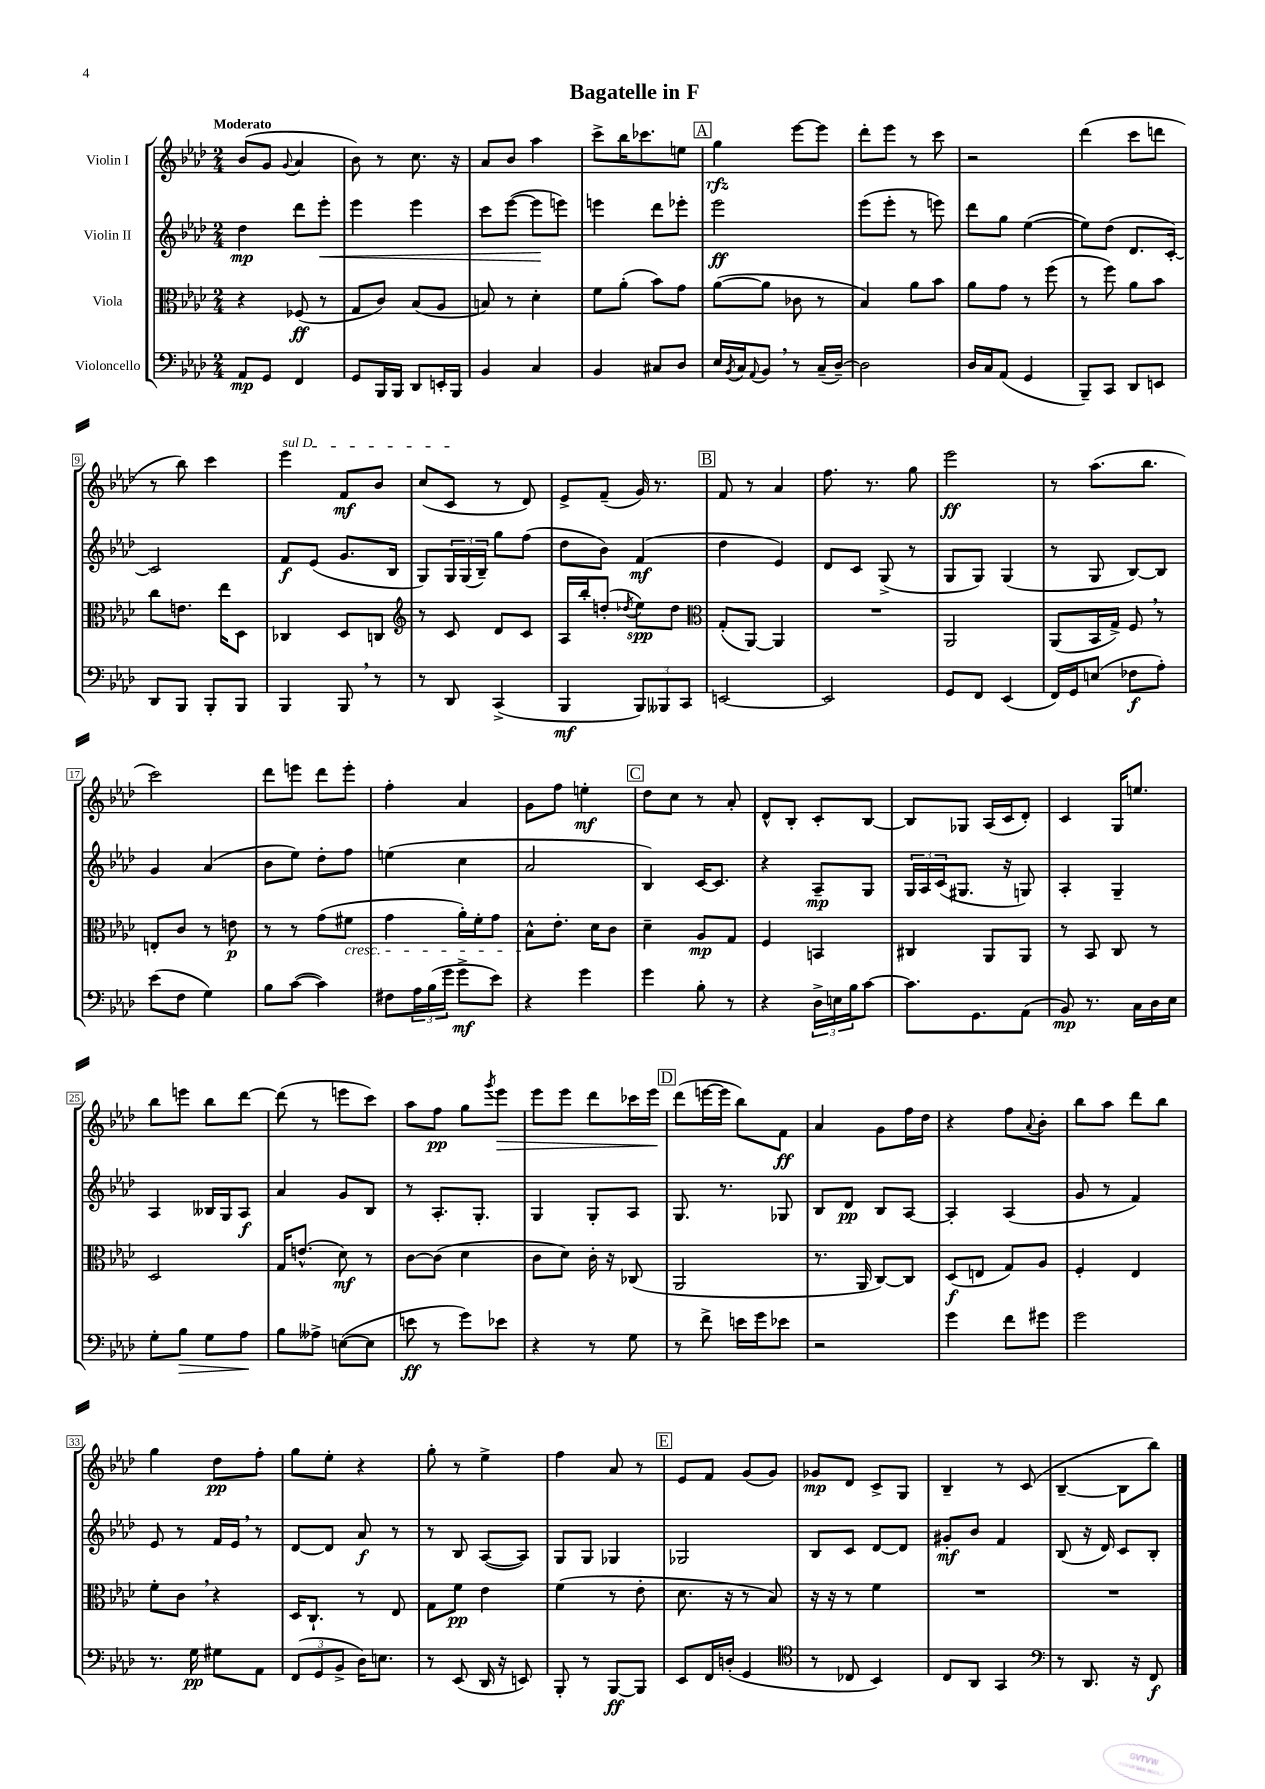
\header { title = "Bagatelle in F" }
<<
\new StaffGroup <<
\new Staff = "s0" \with { instrumentName = "Violin I" } {
    \clef treble \key aes \major \numericTimeSignature \time 2/4 \tempo "Moderato"
    bes'8( g'8 \appoggiatura { g'8 } aes'4 |
    bes'8) r8 c''8. r16 |
    aes'8 bes'8 aes''4 |
    c'''8-> bes''16 ces'''8. e''8 |
    \mark \markup { \box "A" } g''4\rfz ees'''8~ ees'''8 |
    des'''8-. ees'''8 r8 c'''8 |
    r2 |
    des'''4( c'''8 d'''8 |
    r8 bes''8) c'''4 |
    \once \override TextSpanner.bound-details.left.text = \markup { \italic "sul D" } ees'''4\startTextSpan f'8\mf bes'8 |
    c''8( c'8\stopTextSpan r8 des'8) |
    ees'8-> f'8--( g'16) r8. |
    \mark \markup { \box "B" } f'8 r8 aes'4 |
    f''8. r8. g''8 |
    ees'''2\ff |
    r8 aes''8.( bes''8. |
    c'''2) |
    des'''8 e'''8 des'''8 e'''8-. |
    f''4-. aes'4 |
    g'8 f''8 e''4-.\mf |
    \mark \markup { \box "C" } des''8 c''8 r8 aes'8-. |
    des'8-^ bes8-. c'8-. bes8~ |
    bes8 ges8 aes16( c'16 des'8-.) |
    c'4 g16 e''8. |
    bes''8 e'''8 bes''8 des'''8~ |
    des'''8( r8 e'''8 c'''8) |
    aes''8 f''8\pp g''8 \acciaccatura { g'''8 } ees'''8\> |
    ees'''8 ees'''8 des'''8 ces'''16 ees'''16\! |
    \mark \markup { \box "D" } des'''8( e'''16~ e'''16 bes''8) f'8\ff |
    aes'4 g'8 f''16 des''16 |
    r4 f''8 \appoggiatura { aes'8 } bes'8-. |
    bes''8 aes''8 des'''8 bes''8 |
    g''4 des''8\pp f''8-. |
    g''8 ees''8-. r4 |
    g''8-. r8 ees''4-> |
    f''4 aes'8 r8 |
    \mark \markup { \box "E" } ees'8 f'8 g'8( g'8) |
    ges'8\mp des'8 c'8-> g8 |
    bes4-- r8 c'8( |
    bes4~-- bes8 bes''8) \bar "|." |
}
\new Staff = "s1" \with { instrumentName = "Violin II" } {
    \clef treble \key aes \major \numericTimeSignature \time 2/4
    des''4\mp des'''8 ees'''8-.\< |
    ees'''4 ees'''4 |
    c'''8 ees'''8~( ees'''8\! e'''8) |
    e'''4 des'''8 ees'''8-. |
    \mark \markup { \box "A" } ees'''2\ff |
    ees'''8( ees'''8-. r8 e'''8) |
    des'''8 g''8 ees''4~( |
    ees''8) des''8( des'8. c'16~-.) |
    c'2 |
    f'8\f ees'8( g'8. bes16 |
    g8) \tuplet 3/2 { g16 g16( bes16--) } g''8 f''8( |
    des''8 bes'8) f'4\mf( |
    \mark \markup { \box "B" } des''4 ees'4) |
    des'8 c'8 g8->( r8 |
    g8 g8) g4( |
    r8 g8 bes8~) bes8 |
    g'4 aes'4( |
    bes'8 ees''8) des''8-. f''8 |
    e''4( c''4 |
    aes'2 |
    \mark \markup { \box "C" } bes4) c'16~ c'8. |
    r4 aes8--\mp g8 |
    \tuplet 3/2 { g16 aes16 c'16( } gis8. r16 g8) |
    aes4-. g4-- |
    aes4 beses16 g16 aes8\f |
    aes'4 g'8 bes8 |
    r8 aes8.-. g8.-. |
    g4 g8-. aes8 |
    \mark \markup { \box "D" } g8. r8. ges8 |
    bes8 des'8\pp bes8 aes8~ |
    aes4-. aes4( |
    g'8 r8 f'4) |
    ees'8 r8 f'16 ees'16 \breathe r8 |
    des'8~ des'8 aes'8\f r8 |
    r8 bes8 aes8~( aes8) |
    g8 g8 ges4 |
    \mark \markup { \box "E" } ges2 |
    bes8 c'8 des'8~ des'8 |
    gis'8-.\mf bes'8 f'4 |
    bes8( r16 des'16) c'8 bes8-. \bar "|." |
}
\new Staff = "s2" \with { instrumentName = "Viola" } {
    \clef alto \key aes \major \numericTimeSignature \time 2/4
    r4 fes8\ff( r8 |
    g8 c'8) bes8( aes8 |
    b8) r8 des'4-. |
    f'8 aes'8-.( bes'8) g'8 |
    \mark \markup { \box "A" } aes'8~( aes'8 ces'8 r8 |
    bes4) aes'8 bes'8 |
    aes'8 g'8 r8 f''8( |
    r8 f''8) aes'8 bes'8 |
    c''8 e'8. ees''16 des8 |
    ces4 des8 c8 |
    \clef treble r8 c'8 des'8 c'8 |
    aes16 bes''16-. d''8-.( \acciaccatura { des''8 } ees''8\spp) des''8 |
    \mark \markup { \box "B" } \clef alto g8-.( aes,8~) aes,4 |
    R2 |
    aes,2 |
    aes,8( bes,16 g16->) f8 \breathe r8 |
    e8-. c'8 r8 e'8\p |
    r8 r8 g'8( fis'8\cresc |
    g'4 aes'16-.) f'16-. g'8 |
    bes8-^\! ees'8.-. des'16 c'8 |
    \mark \markup { \box "C" } des'4-- aes8\mp g8 |
    f4 b,4 |
    cis4 aes,8 aes,8 |
    r8 bes,8 c8 r8 |
    des2 |
    g16 e'8.-^( des'8\mf) r8 |
    c'8~ c'8( des'4 |
    c'8 des'8) c'16-. r16 ces8( |
    \mark \markup { \box "D" } aes,2 |
    r8. aes,16 c8~) c8 |
    des8\f( e8 g8) aes8 |
    f4-. ees4 |
    f'8-. c'8 \breathe r4 |
    des16 c8.-! r8 ees8 |
    g8 f'8\pp ees'4 |
    f'4( r8 ees'8-. |
    \mark \markup { \box "E" } des'8. r16 r8 bes8) |
    r16 r16 r8 f'4 |
    R2 |
    R2 \bar "|." |
}
\new Staff = "s3" \with { instrumentName = "Violoncello" } {
    \clef bass \key aes \major \numericTimeSignature \time 2/4
    aes,8\mp g,8 f,4 |
    g,8 bes,,16 bes,,16 des,8 e,16-. bes,,16 |
    bes,4 c4 |
    bes,4 cis8 des8 |
    \mark \markup { \box "A" } ees16 \acciaccatura { bes,8 } c16 \appoggiatura { aes,8 } bes,8 \breathe r8 c16--( des16~--) |
    des2 |
    des16 c16 aes,8( g,4 |
    bes,,8--) c,8 des,8 e,8 |
    des,8 bes,,8 bes,,8-. bes,,8 |
    bes,,4 bes,,8 \breathe r8 |
    r8 des,8 c,4->( |
    bes,,4\mf \tuplet 3/2 { bes,,8) beses,,8 c,8 } |
    \mark \markup { \box "B" } e,2~ |
    e,2 |
    g,8 f,8 ees,4( |
    f,16) g,16 e8( fes8\f aes8-.) |
    ees'8( f8 g4) |
    bes8 c'8~( c'4) |
    fis8 \tuplet 3/2 { aes16 bes16( g'16 } g'8->\mf ees'8) |
    r4 g'4 |
    \mark \markup { \box "C" } g'4 bes8-. r8 |
    r4 \tuplet 3/2 { des16-> e16 bes16 } c'8~ |
    c'8. g,8. aes,8( |
    bes,8\mp) r8. c16 des16 ees16 |
    g8-. bes8\> g8 aes8\! |
    bes8 aeses8-> e8~( e8 |
    e'8\ff r8 g'8) ees'8 |
    r4 r8 g8 |
    \mark \markup { \box "D" } r8 f'8-> e'16 g'16 ees'8 |
    r2 |
    g'4 f'8 gis'8 |
    g'2 |
    r8. g16\pp gis8 aes,8 |
    \tuplet 3/2 { f,8( g,8 bes,8-> } des16) e8. |
    r8 ees,8( des,16 r16 e,8) |
    bes,,8-. r8 bes,,8~\ff bes,,8 |
    \mark \markup { \box "E" } ees,8 f,16 d16-.( g,4 |
    \clef tenor r8 ces8 bes,4) |
    c8 aes,8 g,4 |
    \clef bass r8 des,8. r16 f,8\f \bar "|." |
}
>>
>>
\layout { \context { \Score \override BarNumber.stencil = #(make-stencil-boxer 0.1 0.3 ly:text-interface::print) } }
